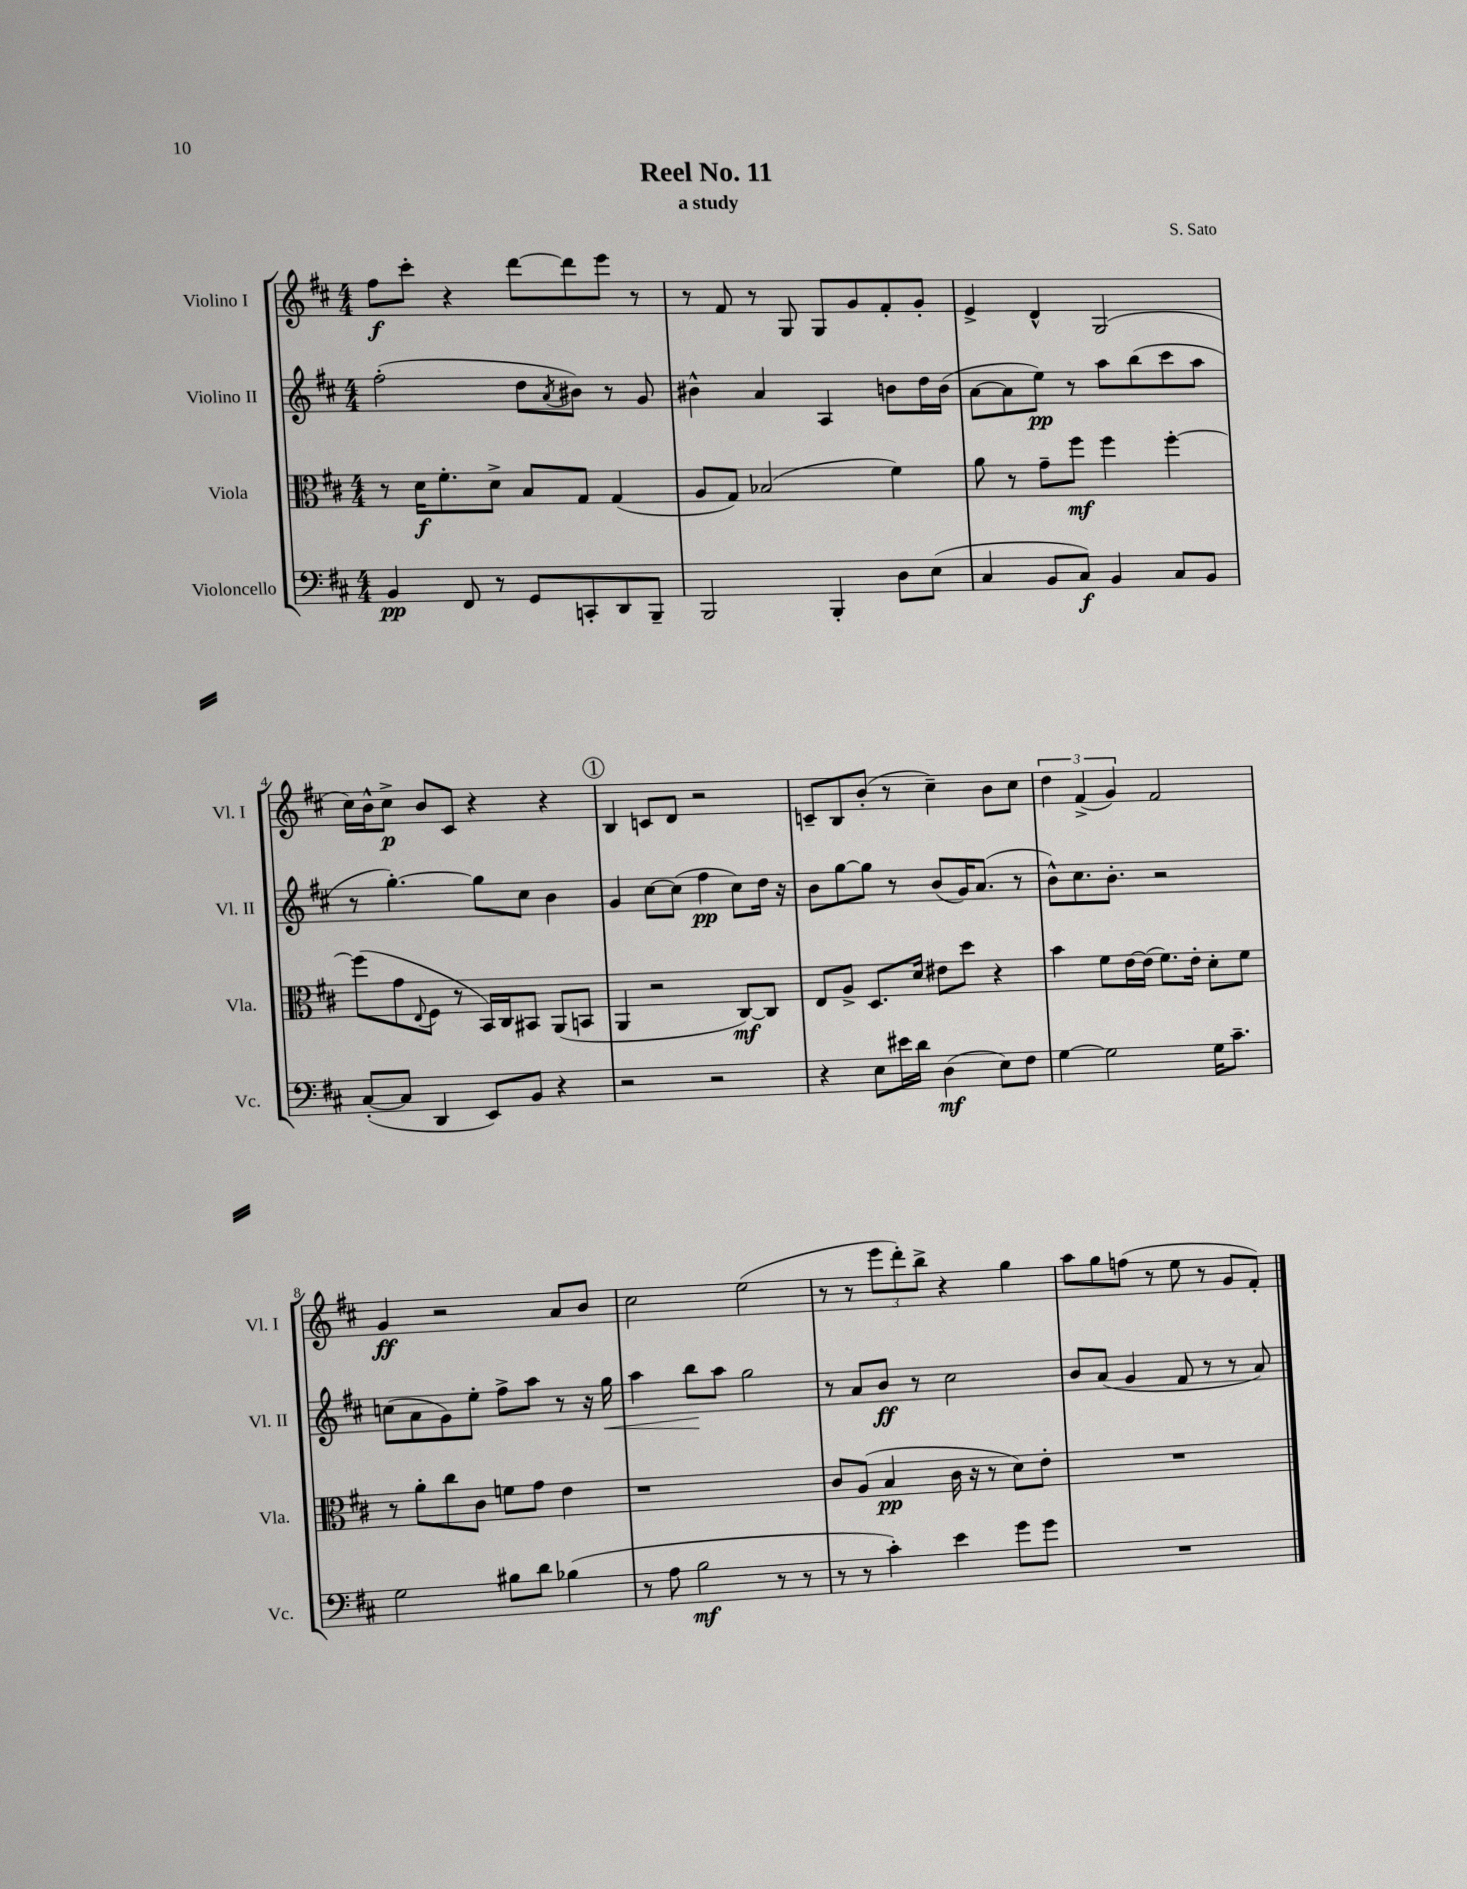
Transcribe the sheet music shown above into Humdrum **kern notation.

**kern	**kern	**kern	**kern
*staff4	*staff3	*staff2	*staff1
*clefF4	*clefC3	*clefG2	*clefG2
*k[f#c#]	*k[f#c#]	*k[f#c#]	*k[f#c#]
*M4/4	*M4/4	*M4/4	*M4/4
4BB	8r	(2ff#'	8ff#
.	16d	.	8ccc#'
.	8.f#'	.	.
8FF#	.	.	4r
8r	8d^	.	.
8GG	8B	8dd	[8ddd
.	.	8qa	.
8CC'	8G	8b#)	8ddd]
8DD	(4G	8r	8eee
8BBB~	.	8g	8r
=	=	=	=
2BBB	8A	4b#^^	8r
.	8G)	.	8f#
.	(2B-	4a	8r
.	.	.	8G
4BBB'	.	4A	8G
.	.	.	8g
8D	4f#)	8b	8f#'
(8E	.	16dd	8g'
.	.	(16b	.
=	=	=	=
4C#	8a	[8a	4e^
.	8r	8a]	.
8BB	8g~	8ee)	4d^^
8C#)	8ff#	8r	.
4BB	4ff#	8aa	(2G
.	.	(8bb	.
8C#	[4ff#'	8ccc#	.
8BB	.	8aa	.
=	=	=	=
([8C#'	(8ff#]	8r	16cc#)
.	.	.	16b^^
8C#]	8g	[4.gg')	8cc#^
.	8qqE	.	.
4DD	8F#	.	8b
.	8r	.	8c#
8EE)	16BB)	8gg]	4r
.	16C#	.	.
8BB	8BB#	8cc#	.
4r	(8AA	4b	4r
.	8BB	.	.
=	=	=	=
2r	4AA	4g	4B
.	2r	[8cc#	8c
.	.	(8cc#]	8d
2r	.	4ff#	2r
.	[8C#)	8cc#)	.
.	8C#]	16dd	.
.	.	16r	.
=	=	=	=
4r	8E	8b	8c~
.	8A^	[8gg	8B
8E	8.D	8gg]	(8b'
16e#	.	8r	8r
16d	16d	.	.
(4D	8e#	(8b	4cc#~)
.	8dd	16g)	.
.	.	(8.a	.
8E)	4r	.	8b
8F#	.	8r	8cc#
=	=	=	=
[4G	4b	8b^^)	6dd
.	.	8.cc#	.
.	.	.	(6f#^
2G]	8f#	.	.
.	.	8.b'	.
.	.	.	6g)
.	[16e	.	.
.	(16e]	.	.
.	8.f#)	2r	2f#
.	16e'	.	.
16G	8d'	.	.
8.c#~	.	.	.
.	8f#	.	.
=	=	=	=
2G	8r	(8cc	4g
.	8a'	8a	.
.	8cc#	8g)	2r
.	8c#	8ee'	.
8B#	8f	8ff#^	.
8d	8g	8aa	.
(4B-	4e	8r	8a
.	.	16r	8b
.	.	16gg	.
=	=	=	=
8r	1r	4aa	2cc#
8A	.	.	.
2B	.	8bb	.
.	.	8aa	.
.	.	2gg	(2ee
8r	.	.	.
8r	.	.	.
=	=	=	=
8r	8c#	8r	8r
8r	(8A	8a	8r
4c#')	4B	8b	12eee
.	.	.	12ddd')
.	.	8r	.
.	.	.	12bb^
4e	16c#	2cc#	4r
.	16r	.	.
.	8r	.	.
8g	8d)	.	4gg
8g	8e'	.	.
=	=	=	=
1r	1r	8b	8aa
.	.	(8a	8gg
.	.	4g	(8ff
.	.	.	8r
.	.	8f#	8ee
.	.	8r	8r
.	.	8r	8g
.	.	8a)	8f#')
==	==	==	==
*-	*-	*-	*-
